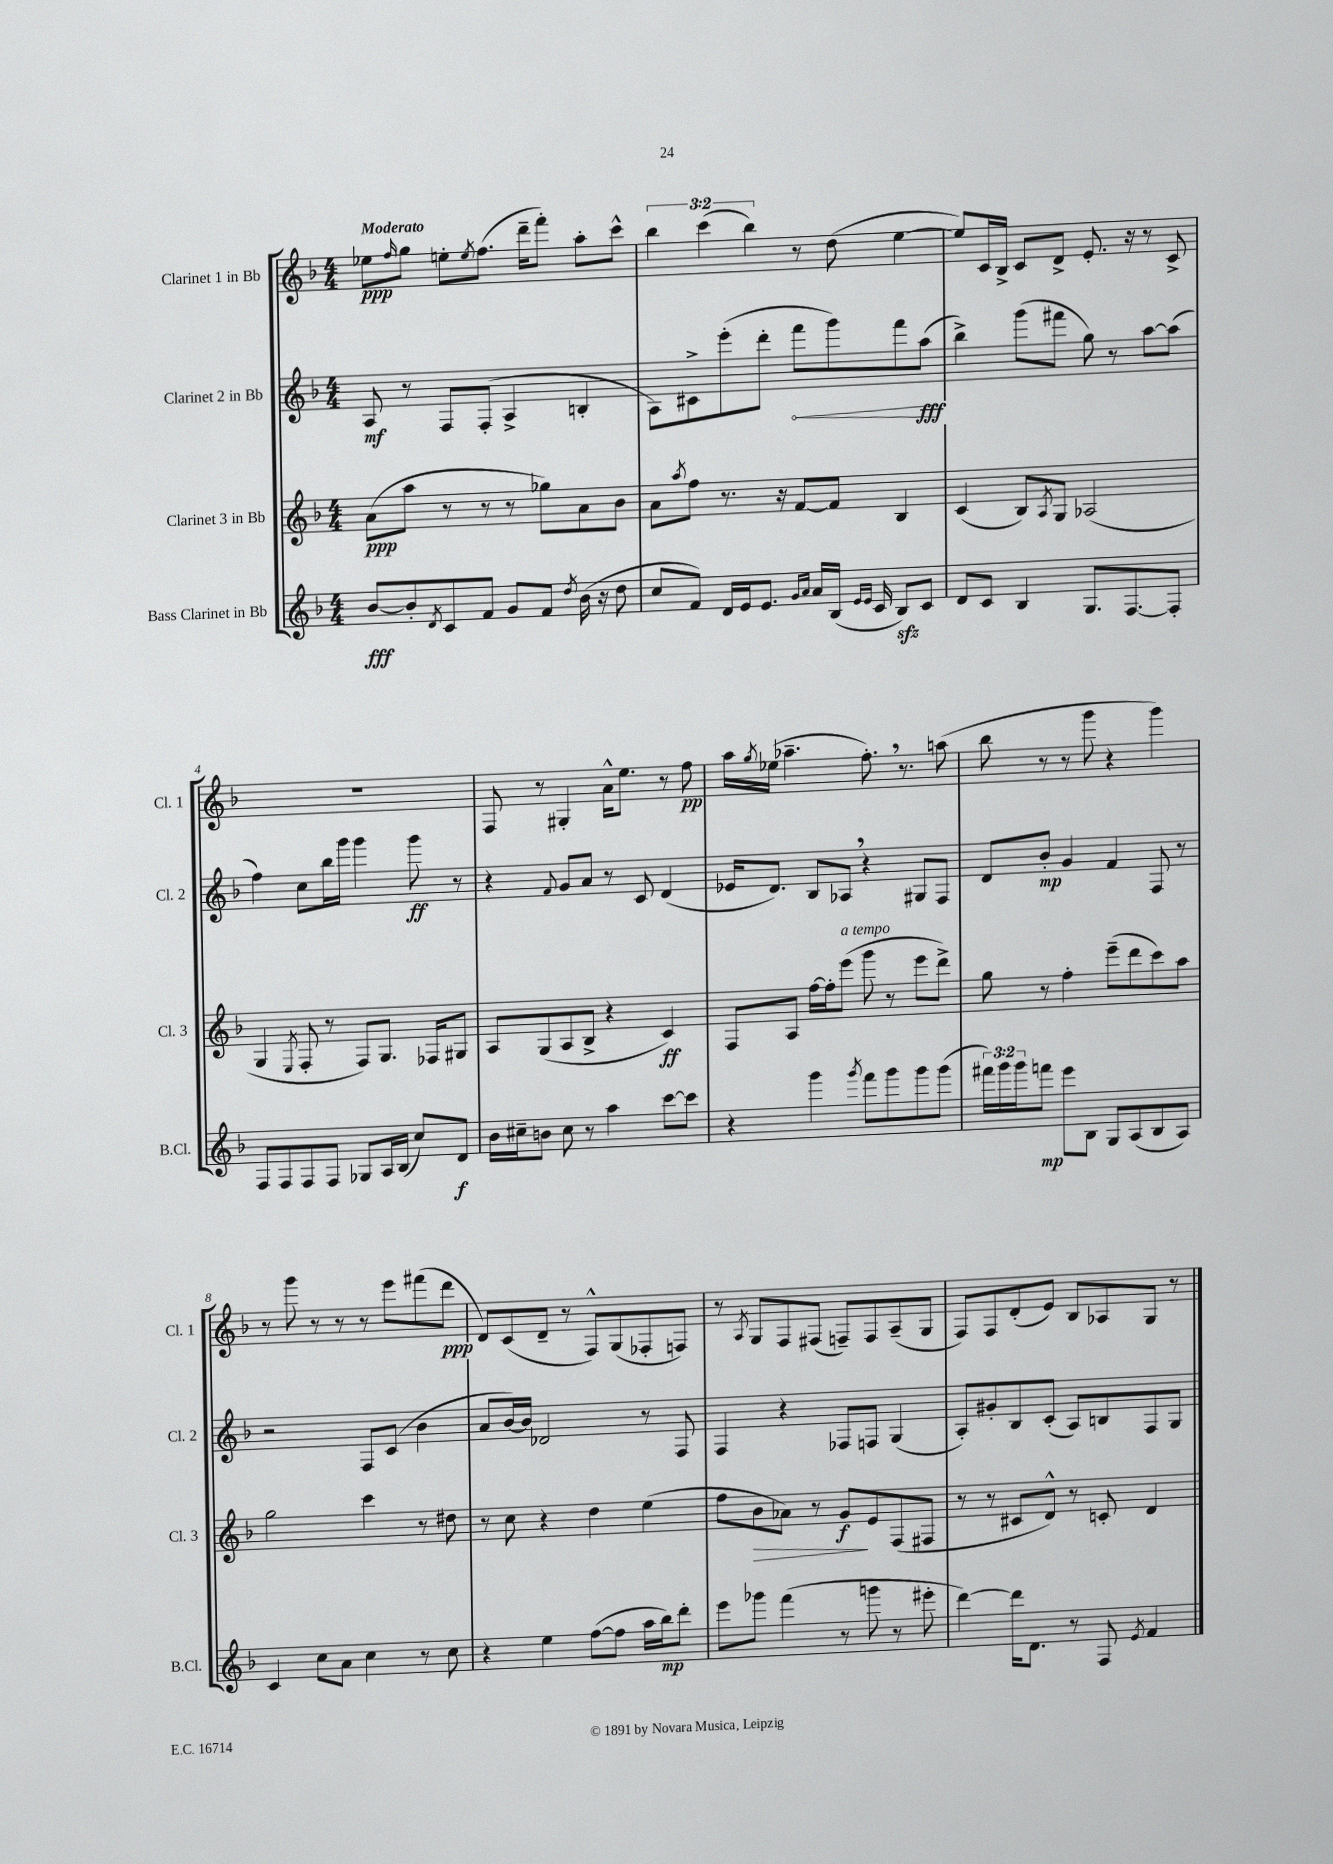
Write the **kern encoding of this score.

**kern	**kern	**kern	**kern
*staff4	*staff3	*staff2	*staff1
*clefG2	*clefG2	*clefG2	*clefG2
*k[b-]	*k[b-]	*k[b-]	*k[b-]
*M4/4	*M4/4	*M4/4	*M4/4
[8b-/L	(8a\L	8A/	8ee-\L
.	.	.	16qqff/
8b-'/]	8aa\J	8r	8gg\J
8qd/	.	.	.
8c/	8r	8F/L	8ee'\L
.	.	.	8qee/
8f/J	8r	(8F'/J	(8.ff\J
8g/L	8r	4A^/	.
.	.	.	16ddd~\LK
8f/J	8gg-\L)	.	8fff'\J)
8qdd/	.	.	.
(16b-\	8a\	4B'/	8aa'\L
16r	.	.	.
8dd\	8b-\J	.	8ccc^^\J
=	=	=	=
8cc/L	8a\L	8A\L)	6bb-\
.	8qaa/	.	.
8f/J)	8ff\J	8c#^\	.
.	.	.	(6ccc\
16d/LL	8.r	(8eee'\	.
16e/J	.	.	.
.	.	.	6bb-\)
8.e/J	.	8ddd'\J	.
.	16r	.	.
.	[8f/L	8fff\L	8r
16qqg/LL	.	.	.
16qqa/JJ	.	.	.
16a/LL	.	.	.
(16B-/JJ	8f/]J	8ggg\)	(8dd\
16qqe/LL	.	.	.
16qqe/JJ	.	.	.
16c/	.	.	.
8B-/L)	4B-/	8fff\	[4ee\
8c/J	.	(8aa\J	.
=	=	=	=
8d/L	(4c/	4bb-^\)	8ee/]L)
8c/J	.	.	16c/L
.	.	.	16B-^/JJ
4B-/	8B-/L)	(8ggg\L	8c/L
.	8qA/	.	.
.	8G/J	8fff#\J	8d^/J
8.G/L	(2A-/	8gg\)	8.e'/
.	.	8r	.
[8.F/	.	.	16r
.	.	[8aa\L	8r
8F'/]J	.	(8aa\]J	8c^/
=	=	=	=
8F/L	4G/	4ff\)	1r
8F/	.	.	.
.	8qE/	.	.
8F/	8F'/	8cc\L	.
8F/J	8r	16bb-\L	.
.	.	16ggg\JJ	.
8G-/L	8F/L)	4ggg\	.
16A/L	8.G/J	.	.
(16B-/JJ	.	.	.
8cc/L)	.	8ggg\	.
.	16F-/LK	.	.
8d/J	8G#/J	8r	.
=	=	=	=
16b-\LL	8A/L	4r	8F/
16cc#~\J	.	.	.
8b\J	(8G/	.	8r
.	.	8qqf/	.
8cc#\	8A/	8g/L	4G#'/
8r	8B-^/J	8a/J	.
4aa\	4r	8r	16a^^\LK
.	.	.	8.ee\J
.	.	8c/	.
[8ccc\L	4c/)	(4d/	8r
8ccc\]J	.	.	8ff\
=	=	=	=
4r	8F/L	16e-/LK	16aa\LL
.	.	.	8qgg/
.	.	8.d/J)	(16ee-\JJ
.	8A/J	.	4.aa-~\
4ggg\	[16ff\LL	8B-/L	.
.	16ff'\]J	.	.
.	(8eee\J	8A-/J	.
8qggg/	.	.	.
8fff\L	8ggg\	4r	8.ff'\)
8ggg\	8r	.	.
.	.	.	8.r
8ggg\	8eee\L	8G#/L	.
(8ggg\J	8ddd^\J)	8F/J	(8aa\
=	=	=	=
24fff#\LL)	8gg\	8d/L	8bb-\
24ggg\	.	.	.
24ggg\J	.	.	.
8fff\J	8r	8b-'/J	8r
8eee\L	4ff'\	4g/	8r
8B-\J	.	.	8ggg\
8G/L	(8eee~\L	4f/	4r
(8A/	8ddd\	.	.
8B-/	8ccc\)	8F/	4ggg\)
8A/J)	8aa\J	8r	.
=	=	=	=
4c/	2gg\	2r	8r
.	.	.	8ggg\
8cc\L	.	.	8r
8a\J	.	.	8r
4cc\	4ccc\	8F/L	8r
.	.	(8c/J	8eee\L
8r	8r	4b-\	(8fff#\
8cc\	8dd#\	.	8ddd\J
=	=	=	=
4r	8r	8a/L	8d/L)
.	8cc\	[16b-/L)	(8c/
.	.	16b-/]JJ	.
4ee\	4r	2d-/	8d~/J
.	.	.	8r
([8ff\L	4dd\	.	8F^^/L)
8ff\]J	.	.	(8G/
16aa\LL	(4ee\	8r	8F-'/
16bb-\J)	.	.	.
8ddd'\J	.	8F/	8F/J)
=	=	=	=
8eee\L	8ff\L	4F/	8r
.	.	.	8qA/
8ggg-\J	8b-\	.	8G/L
(4fff\	8a-\J)	4r	8F/
.	8r	.	(8F#/J
8r	8g/L	8F-/L	8F~/L)
8ggg\	8e/	8F/J	8F/
8r	(8F/	(4G/	(8A~/
8eee#'\	8F#/J	.	8G/J
=	=	=	=
[4ddd\)	8r	8A'/L)	8F/L)
.	8r	8g#'/	8F/
16ddd\]LK	8c#/L	8B-/	(8d'/
8.d\J	.	.	.
.	8d^^/J)	(8c'/J	8e/J)
8r	8r	8A/L)	8B-/L
8F/	8c'/	8B/	8A-/
8qe/	.	.	.
4f/	4d/	8F/	8G/J
.	.	8G/J	8r
==	==	==	==
*-	*-	*-	*-
